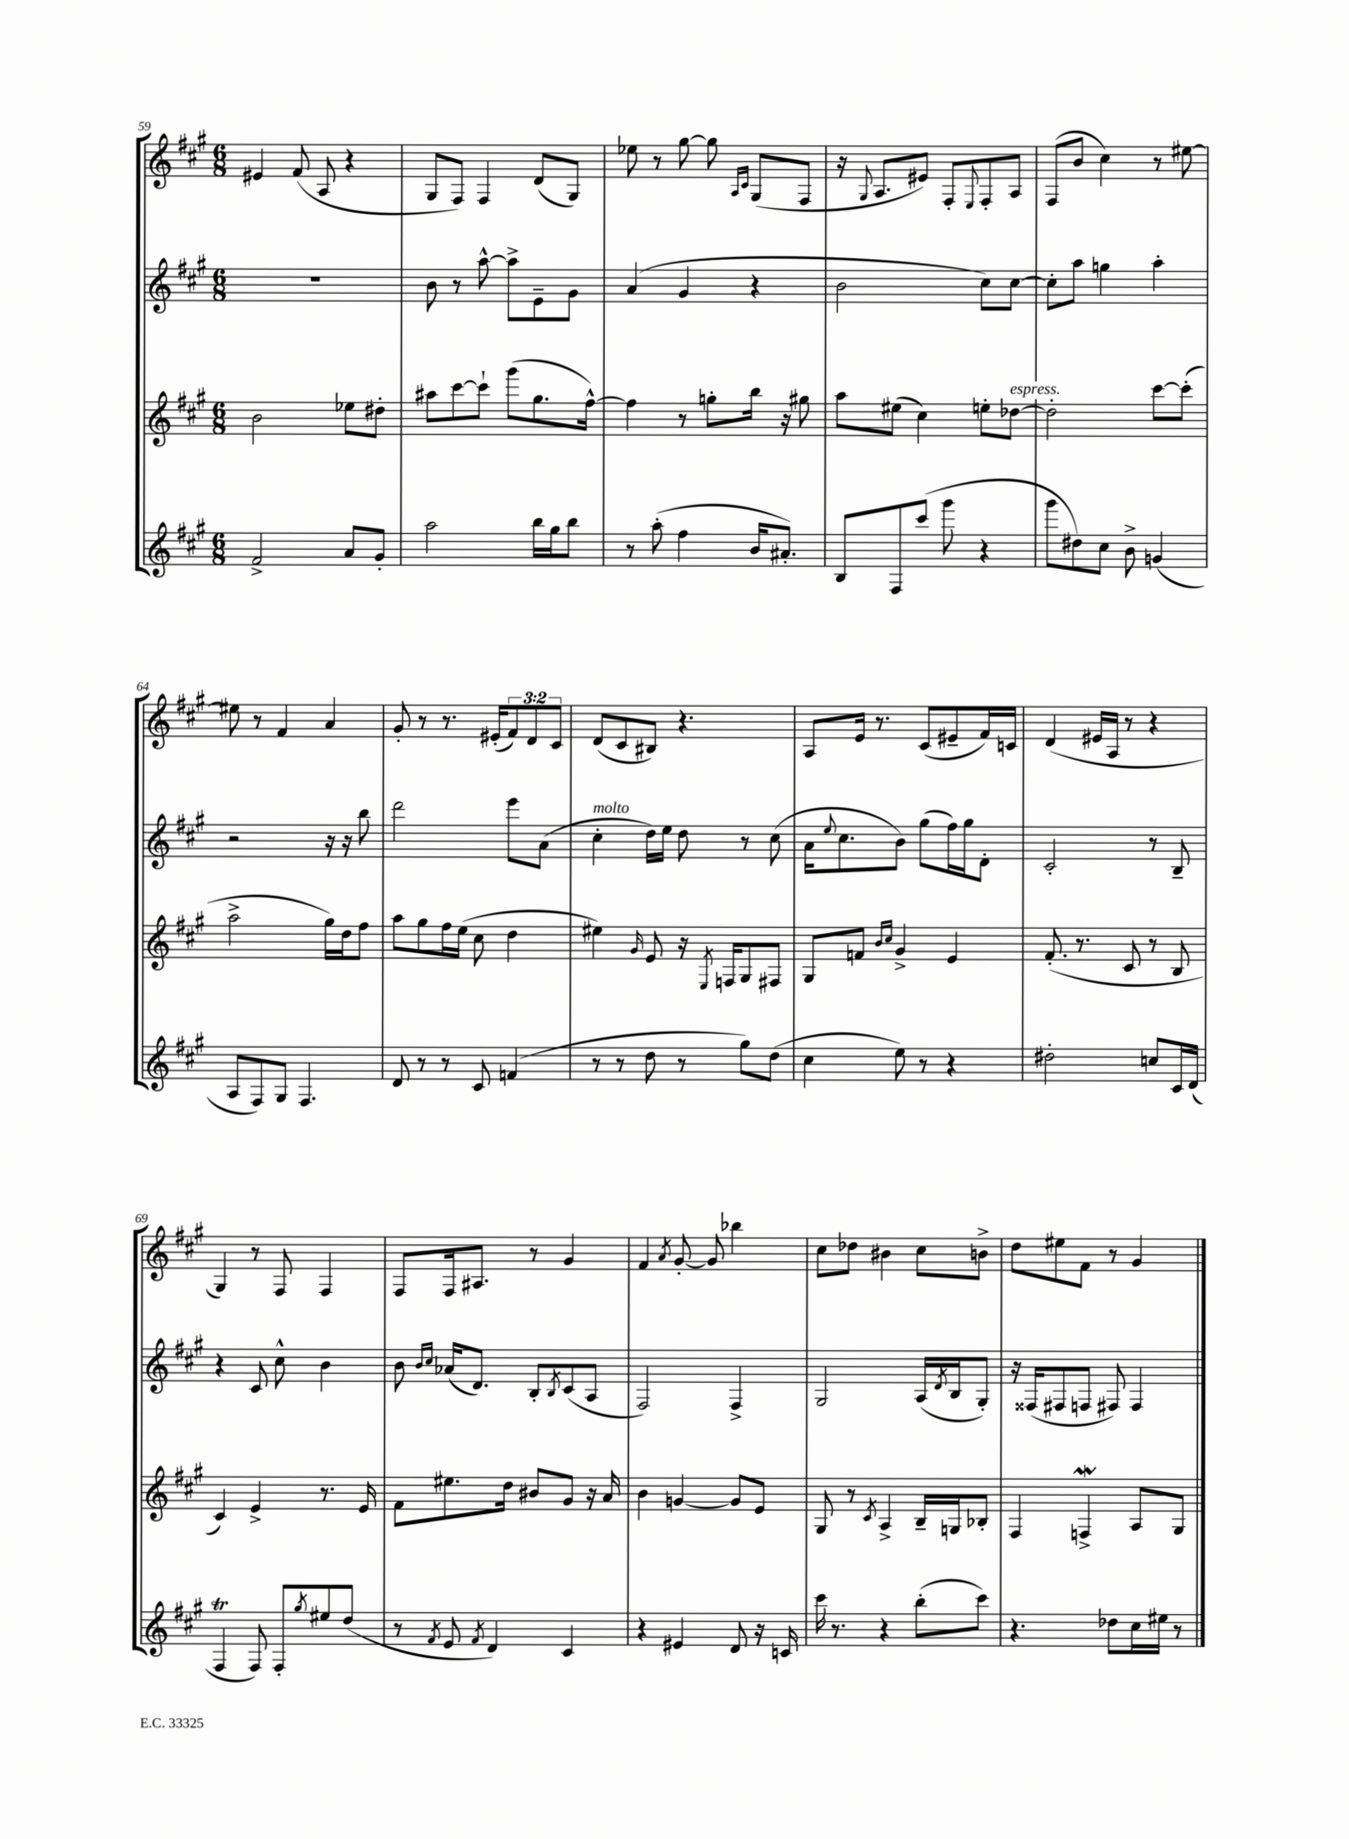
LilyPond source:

<<
\new StaffGroup <<
\new Staff = "s0" {
    \clef treble \key a \major \numericTimeSignature \time 6/8 \override Staff.TupletNumber.text = #tuplet-number::calc-fraction-text
    eis'4 fis'8( a8 r4 |
    gis8 fis8) fis4 d'8( gis8) |
    ees''8 r8 gis''8~ gis''8 \grace { a16 cis'16 } gis8( fis8 |
    r16 \appoggiatura { gis8 } a8. eis'8) fis8-. \appoggiatura { e8 } fis8-. a8 |
    fis8( b'8 cis''4) r8 eis''8~ |
    eis''8 r8 fis'4 a'4 |
    gis'8-. r8 r8. eis'16-.( \tuplet 3/2 { fis'8) d'8 cis'8 } |
    d'8( cis'8 bis8) r4. |
    a8 e'16 r8. cis'8( eis'8-- fis'16) c'16 |
    d'4( eis'16 a16 r8 r4 |
    gis4) r8 fis8 fis4 |
    fis8 fis16 ais8. r8 gis'4 |
    fis'4 \acciaccatura { a'8 } gis'8~-. gis'8 bes''4 |
    cis''8 des''8 bis'4 cis''8 b'8-> |
    d''8 eis''8 fis'8 r8 gis'4 \bar "|." |
}
\new Staff = "s1" {
    \clef treble \key a \major \numericTimeSignature \time 6/8
    R2. |
    b'8 r8 a''8~-^ a''8-> e'8-- gis'8 |
    a'4( gis'4 r4 |
    b'2 cis''8) cis''8~ |
    cis''8-. a''8 g''4 a''4-. |
    r2 r16 r16 b''8 |
    d'''2 e'''8 a'8( |
    cis''4-.^\markup { \italic "molto" } d''16) e''16 d''8 r8 cis''8( |
    a'16 \appoggiatura { e''8 } cis''8. b'8) gis''8( fis''16) gis''16 d'8-. |
    cis'2-. r8 b8-- |
    r4 cis'8 cis''8-^ b'4 |
    b'8 \grace { b'16 cis''16 } aes'16( d'8.) b8-. \acciaccatura { b8 } cis'8( a8 |
    fis2) fis4-> |
    gis2 a16( \acciaccatura { d'8 } b16 gis8-.) |
    r16 fisis16( fis8 f8 fis8) fis4 \bar "|." |
}
\new Staff = "s2" {
    \clef treble \key a \major \numericTimeSignature \time 6/8
    b'2 ees''8 dis''8-. |
    ais''8 cis'''8~ cis'''8-! gis'''8( gis''8. fis''16~-^) |
    fis''4 r8 g''8-. b''16 r16 gis''8 |
    a''8 eis''8( cis''4) e''8-. des''8~^\markup { \italic "espress." } |
    des''2-. cis'''8~ cis'''8-.( |
    a''2-> gis''16) d''16 fis''8 |
    a''8 gis''8 fis''16 e''16( cis''8 d''4 |
    eis''4) \grace { gis'16 } e'8 r16 \acciaccatura { e8 } f16 gis8 fis8 |
    gis8 f'8 \grace { b'16 cis''16 } gis'4-> e'4 |
    fis'8.-.( r8. cis'8 r8 b8 |
    cis'4) e'4-> r8. e'16 |
    fis'8 eis''8. d''16 bis'8 gis'8 r16 a'16 |
    b'4 g'4~ g'8 e'8 |
    gis8 r8 \acciaccatura { cis'8 } a4-> b16-- g16 bes8-. |
    fis4 f4->\mordent a8 gis8 \bar "|." |
}
\new Staff = "s3" {
    \clef treble \key a \major \numericTimeSignature \time 6/8
    fis'2-> a'8 gis'8-. |
    a''2 b''16 gis''16 b''8 |
    r8 a''8-.( fis''4 b'16 ais'8.-.) |
    b8 fis8 cis'''8( gis'''8 r4 |
    gis'''8 dis''8) cis''8 b'8-> g'4( |
    a8 fis8) gis8 fis4. |
    d'8 r8 r8 cis'8 f'4( |
    r8 r8 d''8 r8 gis''8) d''8( |
    cis''4 e''8) r8 r4 |
    dis''2-. c''8 cis'16 d'16( |
    fis4\trill fis8) fis8-. \acciaccatura { gis''8 } eis''8 d''8( |
    r8 \acciaccatura { fis'8 } e'8 \acciaccatura { fis'8 } d'4) cis'4 |
    r4 eis'4 d'8 r16 c'16 |
    cis'''16 r8. r4 b''8-.( cis'''8) |
    r4. des''8 cis''16 eis''16 r8 \bar "|." |
}
>>
>>
\layout { \context { \Score currentBarNumber = #59 } }
